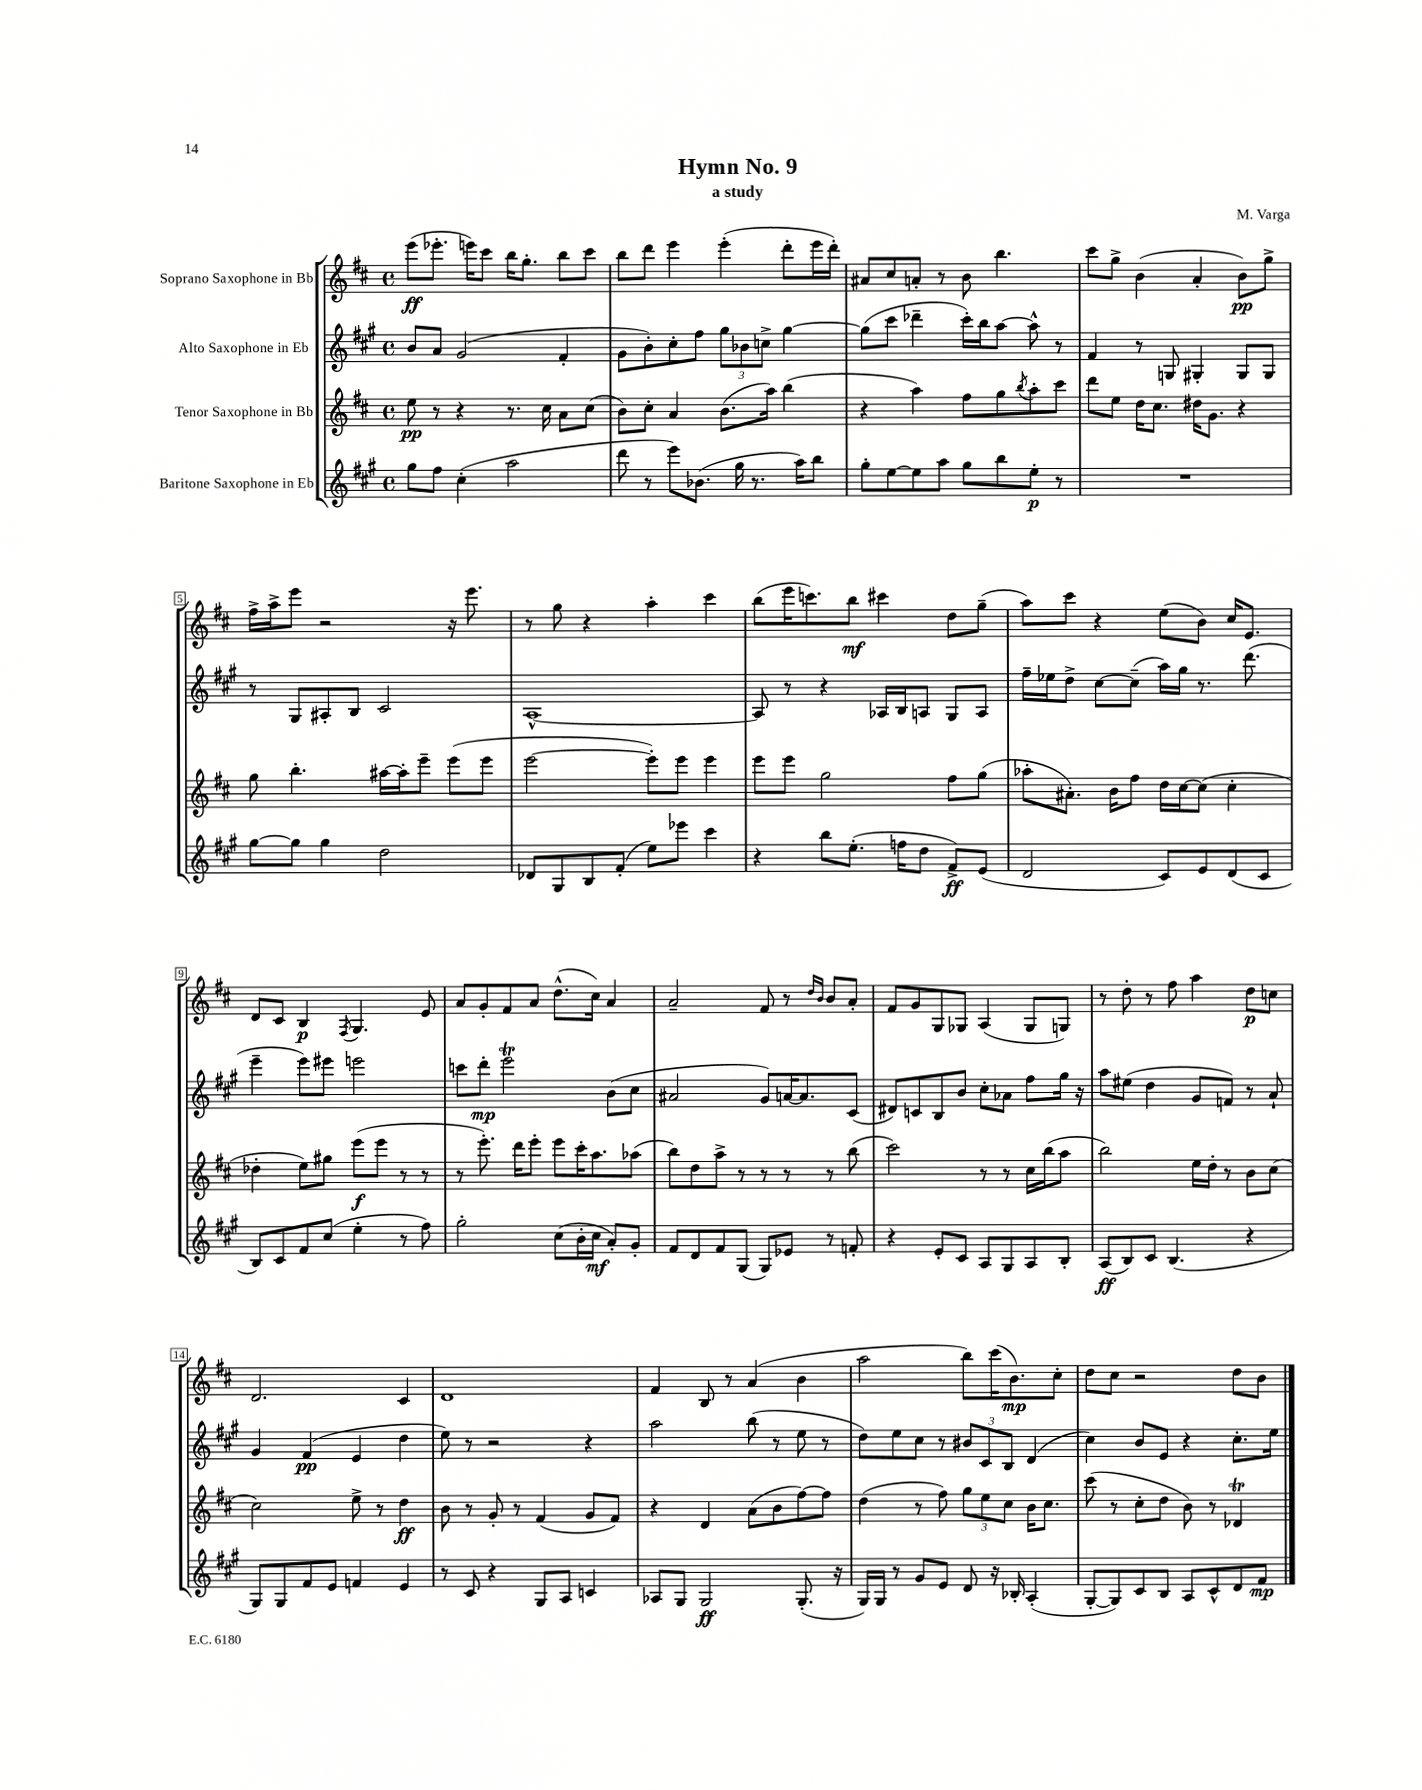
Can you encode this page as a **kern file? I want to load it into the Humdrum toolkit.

**kern	**kern	**kern	**kern
*staff4	*staff3	*staff2	*staff1
*clefG2	*clefG2	*clefG2	*clefG2
*k[f#c#g#]	*k[f#c#]	*k[f#c#g#]	*k[f#c#]
*M4/4	*M4/4	*M4/4	*M4/4
*met(c)	*met(c)	*met(c)	*met(c)
8gg#	8ee	8b	(8eee
8ff#	8r	8a	8.eee-'
(4cc#'	4r	(2g#	.
.	.	.	16eee)
.	.	.	8ccc#
2aa	8.r	.	16bb
.	.	.	8.gg'
.	16cc#	.	.
.	8a	4f#'	8bb
.	(8cc#	.	8ccc#
=	=	=	=
8ddd	8b)	8g#	8bb
8r	8cc#'	8b')	8ddd
8eee)	4a	8cc#'	4eee
(8.b-	.	8ff#	.
.	(8.b	12gg#	(4eee'
16gg#	.	.	.
.	.	12b-	.
8.r	.	.	.
.	.	12cc^	.
.	16aa)	.	.
.	(4bb	[4gg#	8ddd'
16aa)	.	.	.
8bb	.	.	16eee
.	.	.	16ddd')
=	=	=	=
8gg#'	4r	(8gg#]	8a#
[8ee	.	8ccc#	8cc#
8ee]	4aa)	4ddd-~	8a'
8aa	.	.	8r
8gg#	8ff#	16ccc#')	8b
.	.	16bb	.
8bb	8gg	[8aa	4.bb
.	8qbb	.	.
8ee'	8aa'	8aa^^]	.
8r	8ccc#	8r	.
=	=	=	=
1r	8ddd	4f#	8ccc#
.	8ee	.	8gg^
.	16dd	8r	(4b
.	8.cc#	.	.
.	.	8G	.
.	16dd#	4G#'	4a'
.	8.g	.	.
.	4r	8G#	8b)
.	.	8G#	8gg^
=	=	=	=
[8gg#	8gg	8r	16ff#^
.	.	.	16aa^
8gg#]	4.bb'	8G#	8eee
4gg#	.	8A#'	2r
.	.	8B	.
2dd	[16aa#	2c#	.
.	16aa#']	.	.
.	8eee~	.	.
.	(8eee	.	16r
.	.	.	8.eee
.	8eee	.	.
=	=	=	=
8d-	[2eee	[1A^^	8r
8G#	.	.	8gg
8B	.	.	4r
(8f#'	.	.	.
8ee)	8eee'])	.	4aa'
8eee-	8eee	.	.
4ccc#	4eee	.	4ccc#
=	=	=	=
4r	8eee	8A]	(8bb
.	8eee	8r	16eee
.	.	.	8.ccc)
8bb	2gg	4r	.
(8.ee'	.	.	8bb
.	.	16A-	4ccc#
16ff	.	16B	.
8dd	.	8A	.
8f#^)	8ff#	8G#	8dd
(8e	(8gg	8A	(8gg~
=	=	=	=
2d	8aa-'	16ff#~	8aa)
.	.	16ee-	.
.	8.a#')	8dd^	8ccc#
.	.	[8cc#	4r
.	16b	.	.
.	8ff#	(8cc#~]	.
8c#)	16dd	16aa)	(8ee
.	[16cc#	16gg#	.
8e	(8cc#]	8.r	8b)
(8d	4cc#'	.	16cc#
.	.	(8.ddd	8.e
8c#	.	.	.
=	=	=	=
8B)	4dd-'	4eee~	8d
8c#	.	.	8c#
8f#	8ee)	8eee)	4B
(8cc#	8gg#	8eee#	.
.	.	.	8qF#
4ee'	(8eee	2eee	4.G
.	8eee	.	.
8r	8r	.	.
8ff#)	8r	.	8e
=	=	=	=
2gg#'	8r	8ccc	8a
.	8.eee')	8ddd'	8g'
.	.	2eee	8f#
.	16ddd	.	.
.	8eee'	.	8a
(8cc#	8eee	.	(8.dd^^
16b'	16ccc#'	.	.
16cc#	8.aa	.	16cc#)
8a')	.	(8b	4a
8g#'	(8aa-	8cc#	.
=	=	=	=
8f#	8bb)	2a#	2a~
8d	8dd	.	.
8f#	8aa^	.	.
(8G#	8r	.	.
8G#)	8r	8g#)	8f#
8e-	8r	[16a	8r
.	.	8.a]	.
.	.	.	16qqdd
.	.	.	16qqb
8r	8r	.	8b
8f'	(8bb	(8c#	8a'
=	=	=	=
4r	2ccc#)	8d#)	8f#
.	.	8c	8g
8e'	.	8B	8G
8c#	.	8b	8G-
8A	8r	8cc#'	(4A
8G#	8r	8a-	.
8A	16cc#	8ff#	8G-
.	(16bb	.	.
8B'	8aa	16gg#	8G)
.	.	16r	.
=	=	=	=
(8A	2bb)	8aa	8r
8B)	.	(8ee#	8dd'
8c#	.	4dd	8r
(4.B	.	.	8ff#
.	16ee	8g#	4aa
.	16dd'	.	.
.	8r	8f)	.
4r	8b	8r	8dd
.	(8cc#	8a`	8cc
=	=	=	=
8G#)	2cc#)	4g#	2.d
8G#	.	.	.
8f#	.	(4f#	.
8e	.	.	.
4f	8ee^	4e	.
.	8r	.	.
4e	4dd	4dd	4c#
=	=	=	=
8r	8b	8ee)	1d
8c#	8r	8r	.
4r	8g'	2r	.
.	8r	.	.
8G#	(4f#	.	.
8A	.	.	.
4c	8g	4r	.
.	8f#)	.	.
=	=	=	=
8A-	4r	2aa	4f#
8G#	.	.	.
2G#	4d	.	8B
.	.	.	8r
.	(8a	(8bb	(4a
.	8b	8r	.
(8.G#'	[8ff#)	8ee	4b
.	8ff#]	8r	.
16r	.	.	.
=	=	=	=
16G#)	(4dd	8dd)	2aa
16G#	.	.	.
8r	.	8ee	.
8g#	8r	8cc#	.
8e	8ff#)	8r	.
8d	12gg	12b#	8bb)
.	12ee	12c#	.
16r	.	.	(16ccc#
.	12cc#	12B	.
16B-'	.	.	8.b)
(4A'	16b	(4d	.
.	8.cc#	.	.
.	.	.	8cc#'
=	=	=	=
[8G#'	(8ccc#	4cc#)	8dd
8G#])	8r	.	8cc#
8c#	8cc#'	8b	2r
8B	8dd	8e	.
8A	8b)	4r	.
8c#^^	8r	.	.
8d	4d-	8.cc#'	8dd
8f#	.	.	8b
.	.	16ee	.
==	==	==	==
*-	*-	*-	*-
